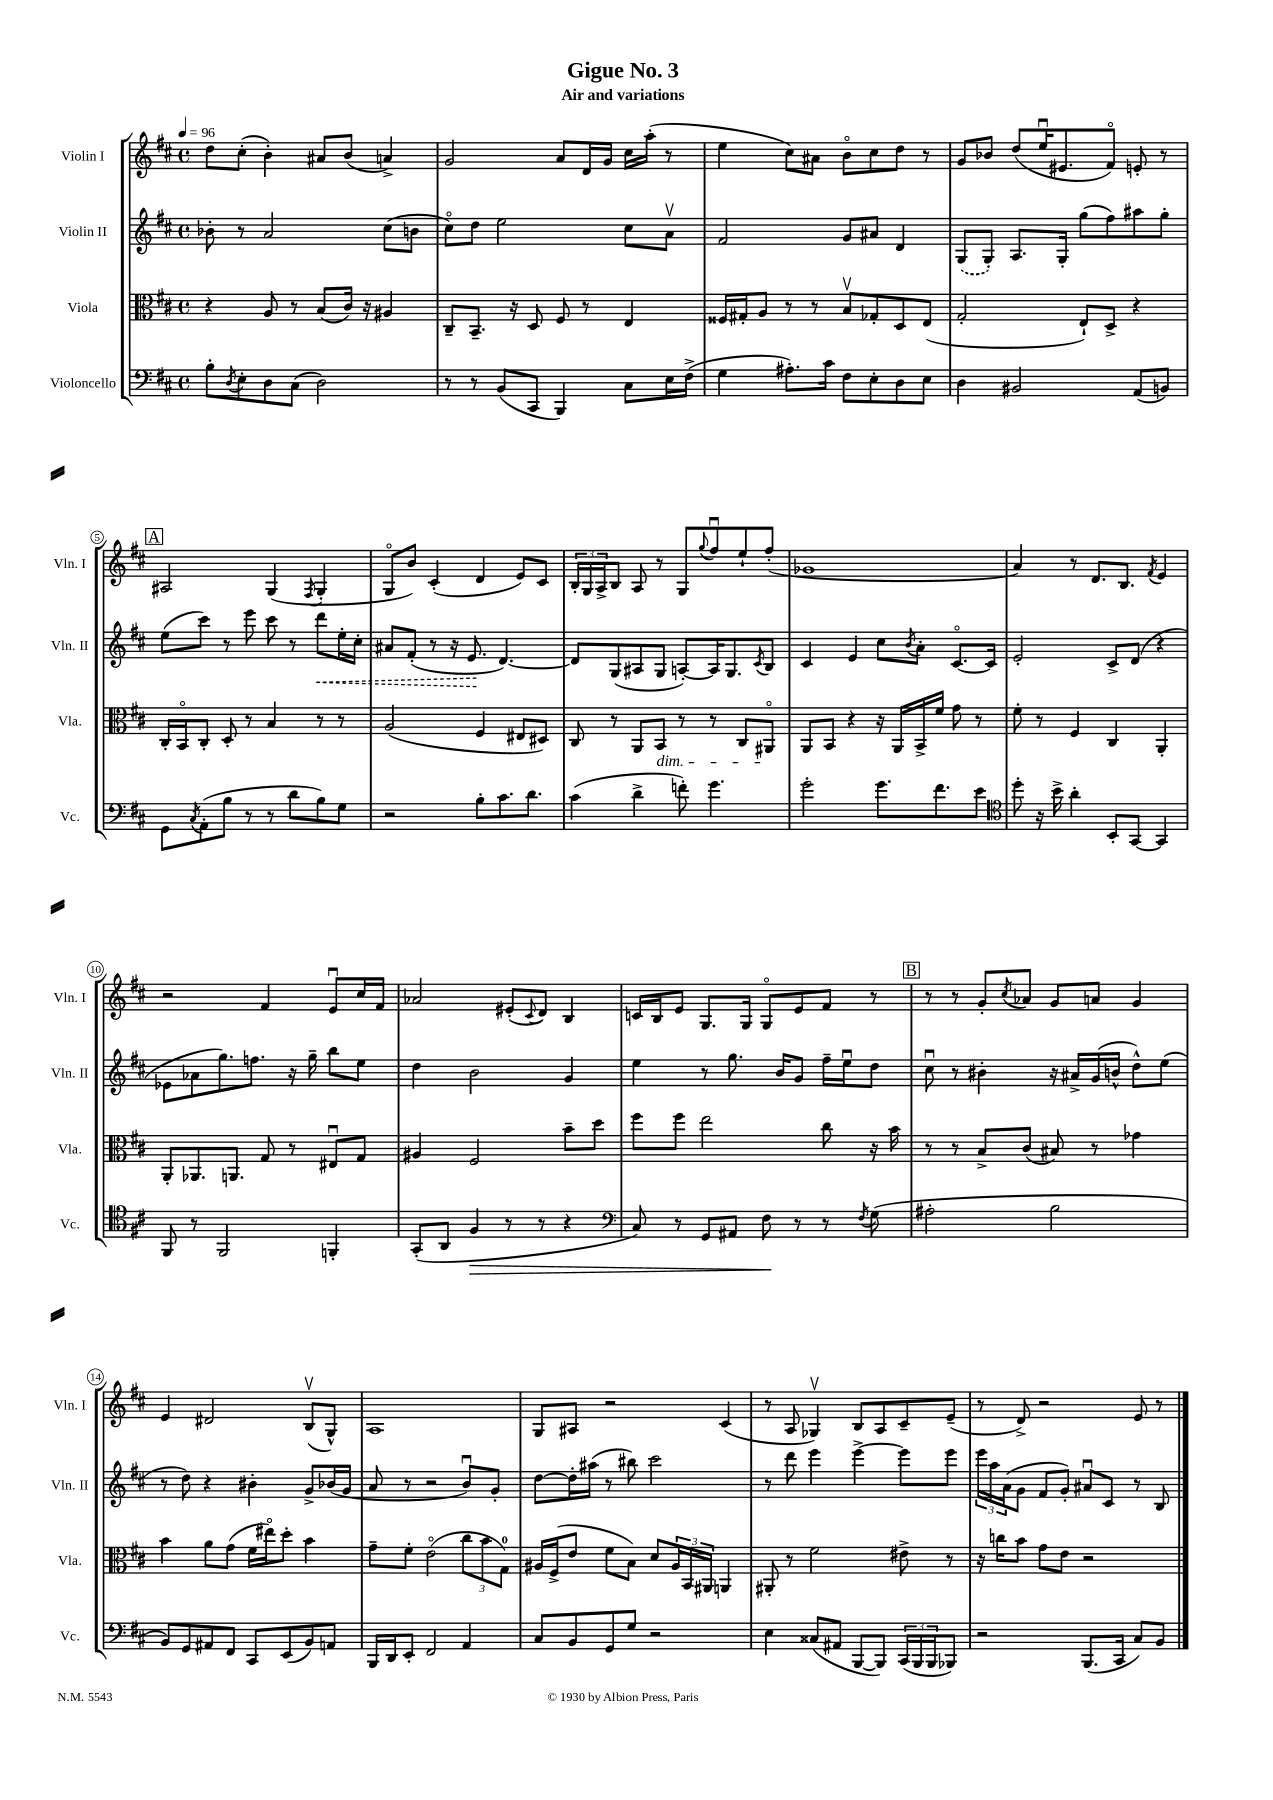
\header { title = "Gigue No. 3" subtitle = "Air and variations" }
<<
\new StaffGroup <<
\new Staff = "s0" \with { instrumentName = "Violin I" shortInstrumentName = "Vln. I" } {
    \clef treble \key d \major \defaultTimeSignature \time 4/4 \tempo 4 = 96
    d''8 cis''8-.( b'4-.) ais'8 b'8( a'4->) |
    g'2 a'8 d'16 g'16 cis''16 a''16-.( r8 |
    e''4 cis''8) ais'8 b'8\flageolet cis''8 d''8 r8 |
    g'8 bes'8 d''8( e''16\downbow eis'8. fis'8\flageolet) e'8-. r8 |
    \mark \markup { \box "A" } ais2 g4( \acciaccatura { fis8 } g4-. |
    g8\flageolet b'8) cis'4-.( d'4 e'8) cis'8 |
    \tuplet 3/2 { b16-. g16 a16-> } b8 a8 r8 g8 \appoggiatura { g''8 } fis''8\downbow e''8-! fis''8-.( |
    ges'1 |
    a'4) r8 d'8. b8. \acciaccatura { fis'8 } e'4 |
    r2 fis'4 e'8\downbow cis''16 fis'16 |
    aes'2 eis'8-.( \appoggiatura { cis'8 } d'8) b4 |
    c'16 b16 e'8 g8. g16 g8\flageolet e'8 fis'8 r8 |
    \mark \markup { \box "B" } r8 r8 g'8-. \acciaccatura { cis''8 } aes'8 g'8 a'8 g'4 |
    e'4 dis'2 b8\upbow( g8-^) |
    a1 |
    g8 ais8 r2 cis'4( |
    r8 a8 ges4\upbow) b8 a8 cis'8-- e'8--( |
    r8 d'8->) r2 e'8 r8 \bar "|." |
}
\new Staff = "s1" \with { instrumentName = "Violin II" shortInstrumentName = "Vln. II" } {
    \clef treble \key d \major \defaultTimeSignature \time 4/4
    bes'8-. r8 a'2 cis''8( b'8 |
    cis''8\flageolet) d''8 e''2 cis''8 a'8\upbow |
    fis'2 g'8 ais'8 d'4 |
    \once \slurDashed g8( g8-.) a8. g16-. g''8( fis''8) ais''8 g''8-. |
    \mark \markup { \box "A" } e''8( cis'''8) r8 e'''8 cis'''8 r8 \once \override Hairpin.style = #'dashed-line d'''8\< e''16-. cis''16-. |
    ais'8 fis'8-.( r8 r16 e'8.\! d'4.~) |
    d'8 g8( ais8 g8 a8~-.) a16 g8. \acciaccatura { cis'8 } b8 |
    cis'4 e'4 cis''8 \acciaccatura { b'8 } a'8-. cis'8.~\flageolet cis'16 |
    e'2-. cis'8-> d'8( r4 |
    ees'8 aes'8 g''8.) f''8. r16 g''16-- b''8 e''8 |
    d''4 b'2 g'4 |
    e''4 r8 g''8. b'16 g'8 fis''16-- e''16\downbow d''8 |
    \mark \markup { \box "B" } cis''8\downbow r8 bis'4-. r16 ais'16-> g'16( b'16-^ d''8-^) e''8( |
    r8 d''8) r4 bis'4-. g'8-> bes'16( g'16 |
    a'8 r8 r2 b'8\downbow) g'8-. |
    d''8~ d''16-. ais''16( r8 bis''8) cis'''2 |
    r8 d'''8 e'''4 e'''4~-> e'''8 e'''8 |
    \tuplet 3/2 { e'''16 a''16 a'16( } g'8 fis'8 g'8-.) ais'8\downbow cis'8 r8 b8 \bar "|." |
}
\new Staff = "s2" \with { instrumentName = "Viola" shortInstrumentName = "Vla." } {
    \clef alto \key d \major \defaultTimeSignature \time 4/4
    r4 a8 r8 b8( cis'16) r16 ais4 |
    cis8-- b,8.-- r16 d8 fis8 r8 e4 |
    fisis16 gis16-. a8 r8 r8 b8\upbow ges8-. d8 e8( |
    g2-. e8-!) d8-> r4 |
    \mark \markup { \box "A" } cis16-. b,16\flageolet cis8-. d8-. r8 b4 r8 r8 |
    a2( fis4 eis8 dis8) |
    cis8 r8 a,8 b,8\dim r8 r8 cis8 ais,8\flageolet\! |
    a,8 b,8 r4 r16 a,16 b,16-> fis'16 g'8 r8 |
    fis'8-. r8 fis4 cis4 a,4-. |
    a,8-. aes,8. a,8. g8 r8 eis8\downbow g8 |
    ais4 fis2 b'8-- d''8 |
    fis''8 fis''8 e''2 cis''8 r16 b'16 |
    \mark \markup { \box "B" } r8 r8 b8-> cis'8( bis8) r8 ges'4 |
    b'4 a'8 g'8( fis'16 eis''16\flageolet) d''8-. b'4 |
    g'8-- fis'8-. e'2\flageolet( \tuplet 3/2 { cis''8 b'8 g8-0) } |
    ais16 fis16->( e'8 fis'8 b8) d'8 \tuplet 3/2 { ais16 b,16 ais,16 } a,4 |
    ais,8-. r8 fis'2 eis'8-> r8 |
    r16 c''16 b'8 g'8 e'8 r2 \bar "|." |
}
\new Staff = "s3" \with { instrumentName = "Violoncello" shortInstrumentName = "Vc." } {
    \clef bass \key d \major \defaultTimeSignature \time 4/4
    b8-. \acciaccatura { d8 } e8-. d8 cis8( d2) |
    r8 r8 b,8( cis,8 b,,4) cis8 e16 fis16->( |
    g4 ais8.-.) cis'16 fis8 e8-. d8 e8 |
    d4 bis,2 a,8( b,8) |
    \mark \markup { \box "A" } g,8 \acciaccatura { cis8 } a,8-.( b8 r8 r8 d'8 b8) g8 |
    r2 b8-. cis'8. d'8. |
    cis'4( d'4-> f'8-.) g'4. |
    g'2-. g'8. fis'8. e'8 |
    \clef tenor d''8-. r16 b'16-> a'4-. b,8-. g,8~ g,4 |
    fis,8 r8 fis,2 f,4-. |
    g,8-.( a,8 fis4\> r8 r8 r4 |
    \clef bass cis8) r8 g,8 ais,8 fis8\! r8 r8 \acciaccatura { fis8 } g8( |
    \mark \markup { \box "B" } ais2-. b2 |
    b,8) g,8 ais,8 fis,8 cis,8 e,8( b,8) a,8 |
    b,,16 d,16 e,8-. fis,2 a,4 |
    cis8 b,8 g,8 g8 r2 |
    e4 cisis8( ais,8 b,,8~ b,,8) \tuplet 3/2 { cis,16( b,,16 b,,16 } bes,,8) |
    r2 b,,8.( cis,16 cis8) b,8 \bar "|." |
}
>>
>>
\layout { \context { \Score \override BarNumber.stencil = #(make-stencil-circler 0.1 0.3 ly:text-interface::print) } }
